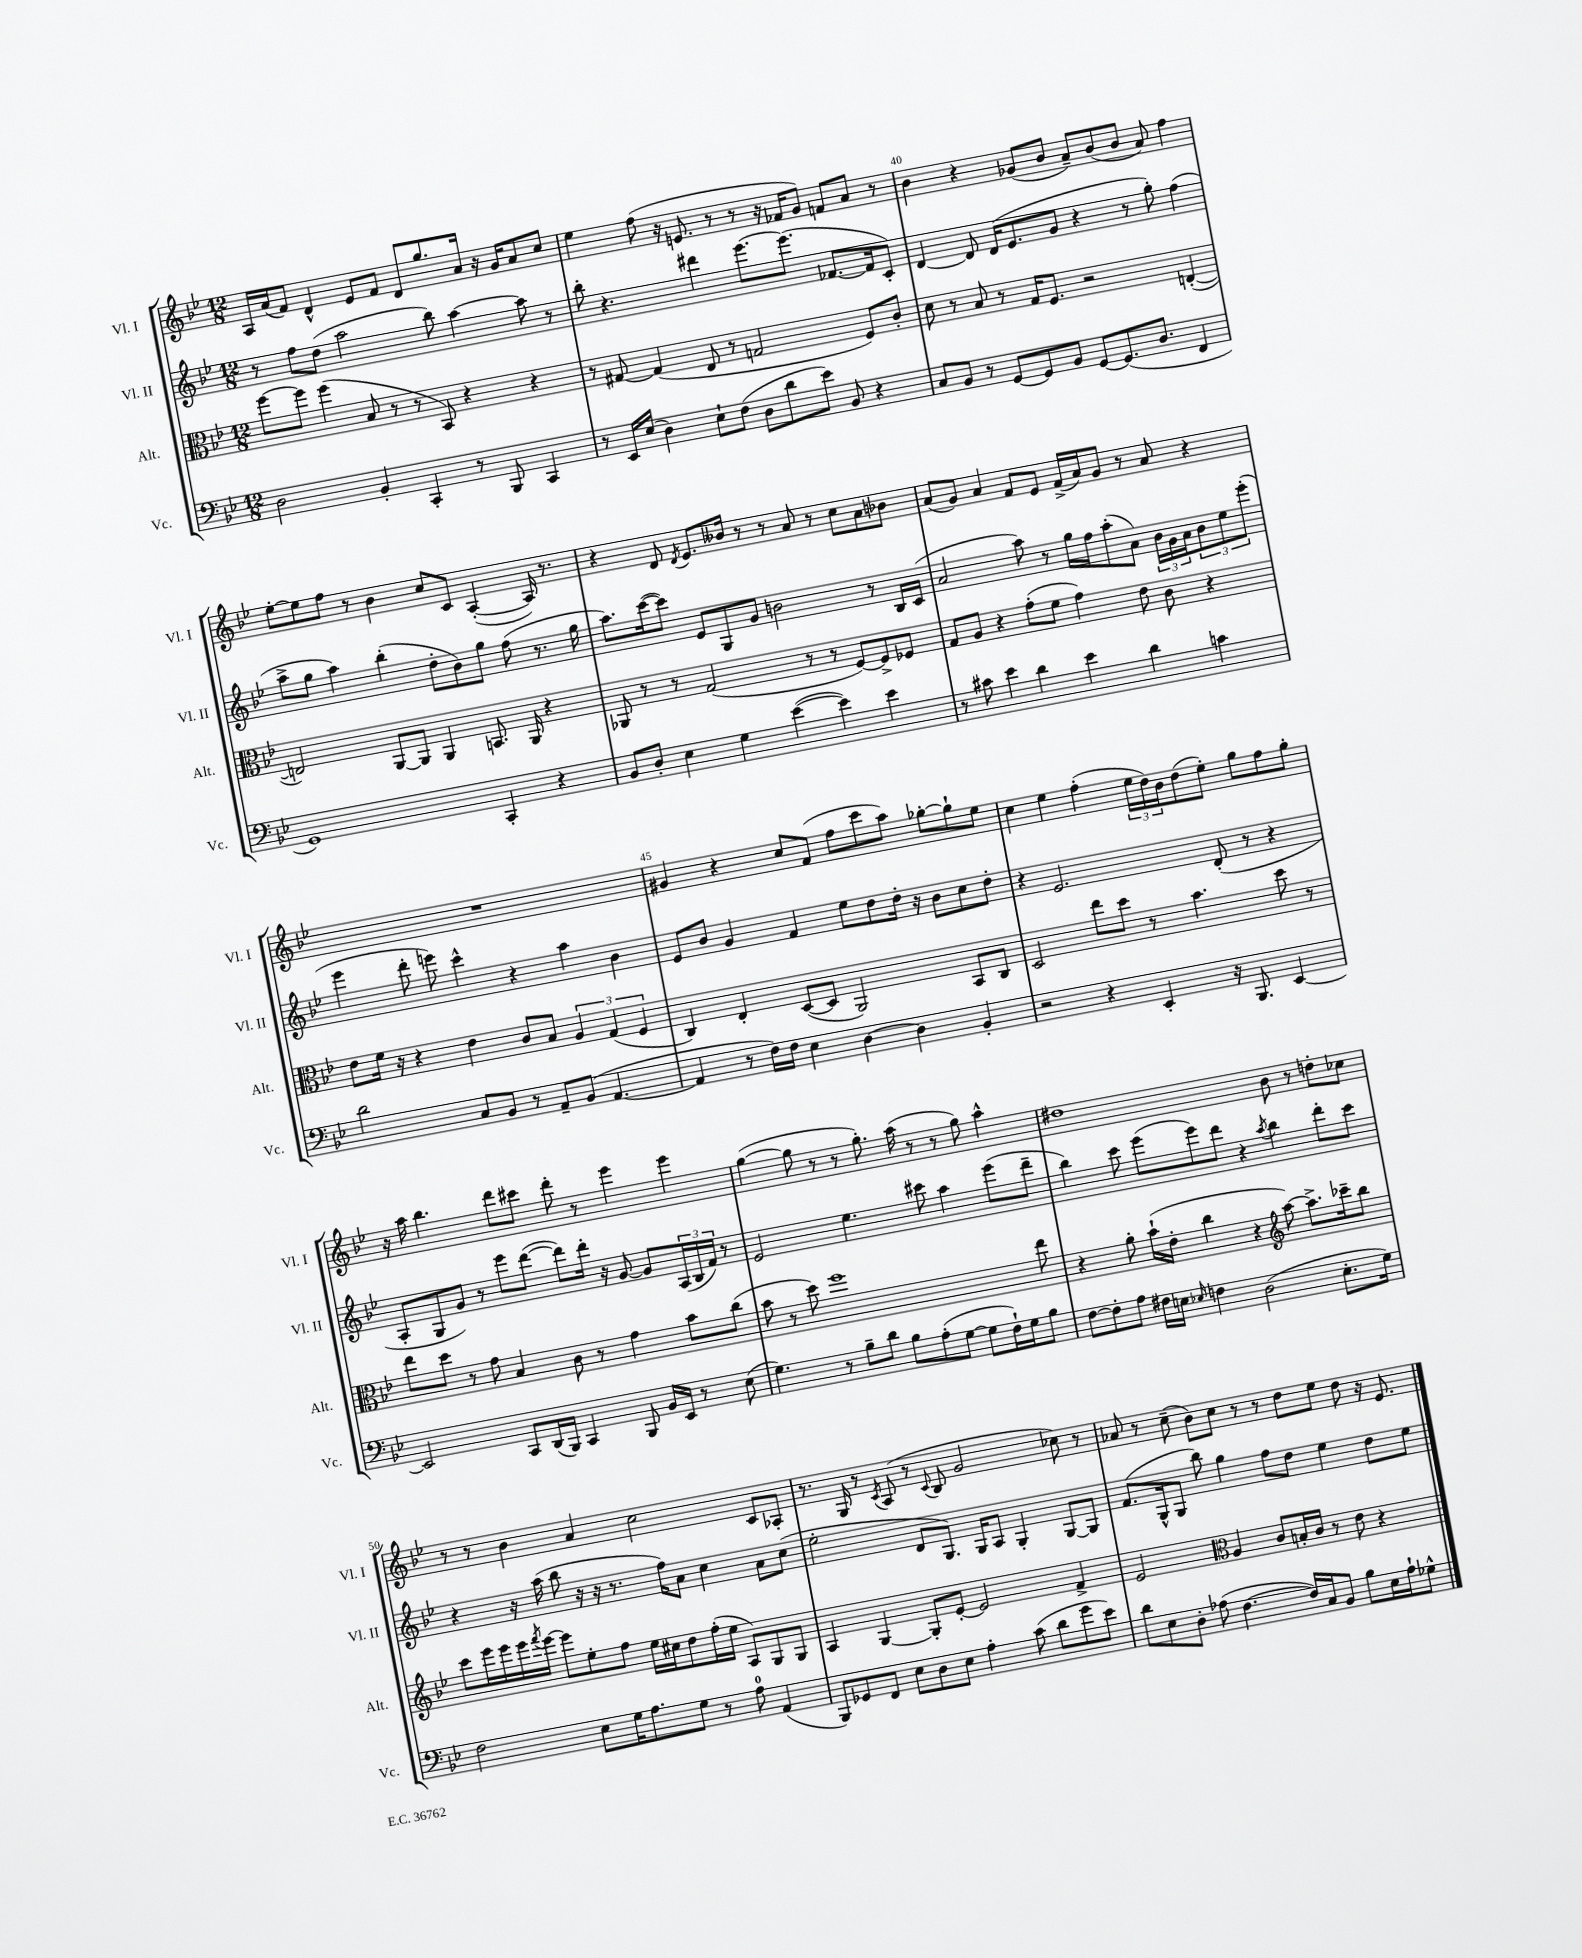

**kern	**kern	**kern	**kern
*part4	*part3	*part2	*part1
*staff4	*staff3	*staff2	*staff1
*I"Vc.	*I"Alt.	*I"Vl. II	*I"Vl. I
*I'Vc.	*I'Alt.	*I'Vl. II	*I'Vl. I
*clefF4	*clefC3	*clefG2	*clefG2
*k[b-e-]	*k[b-e-]	*k[b-e-]	*k[b-e-]
*M12/8	*M12/8	*M12/8	*M12/8
=38	=38	=38	=38
2D\	[8ff\L	8r	16A/LL
.	.	.	(16a/J
.	8ff\J]	8ff\L	8f/J)
.	(4ff\	(8dd\J	4d^^/
.	.	2aa\	.
4BB-'/	8B-/	.	8e-/L
.	8r	.	8f/J
4CC'/	8r	.	8d/L
.	8BB-/)	8bb-\)	8.gg/
8r	4r	[4aa\	.
.	.	.	16a/Jk
8BBB-/	.	.	16r
.	.	.	16g/KL
4CC/	4r	8aa\]	8a/
.	.	8r	8cc/J
=39	=39	=39	=39
8r	8r	8bb-'\	4ee-\
16EE-/LL	[8G#X/	4.r	.
(16E-/JJ	.	.	.
4D\)	(4G#/]	.	(8ff\
.	.	.	16r
.	.	.	8.en/
8E-`\L	8E-/	4ddd#X\	.
(8F\J	8r	.	8r
8D\L	2Gn/	[8.eee-\L	8r
8d\	.	.	16r
.	.	(8.eee-\J]	16f-X/KL
8e-\J)	.	.	8g/J)
8BB-/	.	[8.f-X/L	8fn/L
4r	8F/L)	.	8a/J
.	.	16f-/k]	.
.	8c'/J	8c'/J)	8r
=40	=40	=40	=40
8C/L	8d\	[4d/	4b-\
8BB-/J	8r	.	.
8r	8B-/	8d/]	4r
[8GG/L	8r	(16d/KL	.
.	.	8.e-/	.
8GG/]	16G/KL	.	(8g-X/L
.	8.F/J	.	.
8BB-/J	.	8g/J	8b-/J
[8GG/L	2r	4r	8a~/L)
(8.GG/]	.	.	(8b-/
.	.	8r	8b-/J
8.D/J	.	.	.
.	.	8gg'\)	8a/)
4FF/	([4En'/	(4ff\	4ff\
!!LO:LB:g=z
=41	=41	=41	=41
1GG)	2En/])	8aa^\L	[8ee-'\L
.	.	8gg\J	8ee-\]
.	.	4aa\)	8ff\J
.	.	.	8r
.	[8AA/L	(4bb-'\	4b-\
.	8AA/J]	.	.
.	4AA/	8dd'\L	8cc/L
.	.	8b-\)	8c/J
4CC'/	8.BBn/	8gg\J	([4A'/
.	.	(8ff\	.
.	16AA/	.	.
4r	4r	8.r	16A/])
.	.	.	8.r
.	.	16gg\	.
=42	=42	=42	=42
8BB-/L	8AA-X/	8.aa\L)	4r
8D'/J	8r	.	.
.	.	([16ccc\k	.
4E-\	8r	8ccc\J])	8d/
.	.	.	8qd/
.	(2G/	8e-/L	8.e-/L
4G\	.	8G/	.
.	.	.	16b--X/Jk
.	.	8g/J	8r
([4e-\	.	2bn\	8r
.	8r	.	8a/
4e-\])	8r	.	8r
.	[8F/L)	.	8cc\L
4e-\	8F^/]	8r	8a\
.	8F-X/J	16B-/LL	8b-X\J
.	.	(16c/JJ	.
=43	=43	=43	=43
8r	8G/L	2a/	(8a/L
8c#X\	8A/J	.	8g/J)
4e-\	4r	.	4a/
4d\	(8g'\L	8aa\)	8f/L
.	8f\J	8r	8e-/J
4e-\	4g\)	16gg\LL	(16f^/LL
.	.	16ff\J	16a/J)
.	.	(8aa'\	8g/J
4d\	8e-\	8a\J)	8r
.	8c\	24b-\LL	8a/
.	.	24g\	.
.	.	24a\J	.
4cn\	4r	12b-\	4r
.	.	12ee-\	.
.	.	(12eee-'\J	.
!!LO:LB:g=z
=44	=44	=44	=44
2d\	8e-\L	4eee-\	1.r
.	16f\Jk	.	.
.	16r	.	.
.	4r	8ddd'\	.
.	.	8eeen\)	.
8C/L	4e-\	4ccc^^\	.
8BB-/J	.	.	.
8r	8c/L	4r	.
8AA~/L	8B-/J	.	.
(8BB-/J	6A/	4aa\	.
[4.AA/	.	.	.
.	(6G/	.	.
.	.	4b-\	.
.	6F/	.	.
=45	=45	=45	=45
4AA/]	4C/)	8e-/L	4g#X/
.	.	8b-/J	.
8r	4E-'/	4g/	4r
16F\LL)	.	.	.
16F\JJ	.	.	.
4E-\	([8D/L	4f/	8cc/L
.	8D/J]	.	(8f/J
[4D\	2AA/)	8ee-\L	8ff\L
.	.	8dd\	8ccc\
4D\]	.	16dd'\Jk	8aa\J)
.	.	16r	.
.	.	8b-\L	[8gg-X'\L
4BB-'/	8BB-/L	8cc\	8gg-`\]
.	8C/J	8dd'\J	8ee-\J
=46	=46	=46	=46
2r	2D/	4r	4cc\
.	.	2.e-/	4ee-\
4r	8ee-\L	.	(4ff'\
.	8dd\J	.	.
4EE-'/	8r	.	24ee-\LL
.	.	.	24dd\)
.	.	.	24b-\J
.	4.b-\	.	(8dd\
16r	.	(8d'/	8ee-'\J)
8.BBB-/	.	.	.
.	.	8r	8gg\L
[4EE-/	8dd\	4r	8ff\
.	8r	.	8gg'\J
!!LO:LB:g=z
=47	=47	=47	=47
2EE-/]	8ee-\L	8A'/L	16r
.	.	.	16aa\
.	8dd\J	8G/	4.bb-\
.	8r	8g/J)	.
.	8g\	8r	.
8CC/L	4B-/	8eee-\L	8ddd\L
(16DD/L	.	([8ddd\J	8ccc#X\J
16BBB-/JJ)	.	.	.
4CC/	8c\	8ddd\L])	8ddd'\
.	8r	16ddd'\Jk	8r
.	.	16r	.
8BBB-/	4g\	[8g/	4eee-\
16BB-/LL	.	8g/L]	.
16EE-/JJ	.	.	.
8r	8b-\L	(24A/L	4eee-\
.	.	24B-/	.
.	.	24f/JJ)	.
(8E-\	(8cc\J	8r	.
=48	=48	=48	=48
4.G\)	8b-\	2e-/	([4gg\
.	8r	.	.
.	8dd\)	.	8gg\]
8r	1ff	.	8r
8B-~\L	.	4.ee-\	8r
8d\J	.	.	8.gg'\)
8B-\L	.	.	.
.	.	.	(16aa\
(8A'\	.	8ccc#X\	8r
[8G\J	.	4aa\	8r
8G\L]	.	.	8gg\)
16F`\L)	.	(8eee-\L	4aa^^\
16G\J	.	.	.
8B-\J	8ee-\	8ddd~\J	.
=49	=49	=49	=49
[8F\L	4r	4bb-\)	1dd#X
8F'\]	.	.	.
8A\J	8a'\	8ccc\	.
16F#X\LL	(16b-`\LL	(8eee-\L	.
16En\JJ	16e-'\JJ	.	.
16qqE-X/	.	.	.
4Fn\	4cc\	8eee-\)	.
.	.	8ddd\J	.
(2D\	4r	4r	.
*	*clefG2	*	*
.	.	8qaa/	.
.	[8aa\)	4bb-\	8b-\
.	8.aa^\L]	.	8r
8.E-'\L	.	8ddd'\L	8ddn'\L
.	16ccc-X~\k	.	.
.	8bb-\J	8ccc\J	8cc-X\J
16G\Jk)	.	.	.
!!LO:LB:g=z
=50	=50	=50	=50
2F\	8ccc\L	4r	8r
.	16eee-\L	.	8r
.	16eee-\	.	.
.	16eee-\	16r	4b-\
.	8qfff/	.	.
.	[16eee-\JJ	(16aa\	.
.	8eee-\L]	8bb-\	.
8E-\L	8ee-'\	16r	4a/
.	.	16r	.
16G\K	8ff\J	8.r	.
8.A\	.	.	.
.	16ee-\LL	.	2cc\
.	16cc#X\J	16ff\KL)	.
8G\J	8dd\	8a\J	.
8r	(16ff'\L	4cc\	.
.	16ee-\JJ	.	.
8A\	8A/L)	.	.
(4AA/	8G/	8a\L	8c/L
.	8G/J	(8cc\J	8A-X'/J
=51	=51	=51	=51
8BBB-/L)	4A/	2ee-'\	8.r
8GG-X/	.	.	.
.	.	.	16G/
8FF/J	[4G/	.	8r
.	.	.	8qc/
8E-\L	.	.	(8A/
8D\	8G'/L]	8d/L	8r
.	.	.	8qqc/
8E-\J	[8e-'/J	8.G/J)	8B-/
4A'\	2e-/]	.	2g/
.	.	16G/KL	.
.	.	8A/J	.
(8c\	.	4G'/	.
8d\L	.	.	.
8g\	4f^/	[8G/L	8cc-X\)
8e-\J)	.	8G/J]	8r
=52	=52	=52	=52
8d\L	2e-/	(8.f/L	8a-X/
8E-\	.	.	8r
.	.	16G^^/k	.
8D'\J	.	8G/J	(8cc~\
(8A-X\	.	8bb-\)	8b-\L)
*	*clefC3	*	*
[4.F\	4A/	4gg\	8cc\J
.	.	.	8r
.	8c/L	8ff\L	8r
16F/LL])	16Bn'/L	8dd\J	8dd\L
16C/J	16c/JJ	.	.
8BB-/J	8r	4ee-\	8ee-\J
8B-\L	8e-\	.	8dd\
16E-\L	4r	8dd\L	16r
16A-`\J	.	.	8.e-/
8G-X^^\J	.	8ee-\J	.
==	==	==	==
*-	*-	*-	*-
